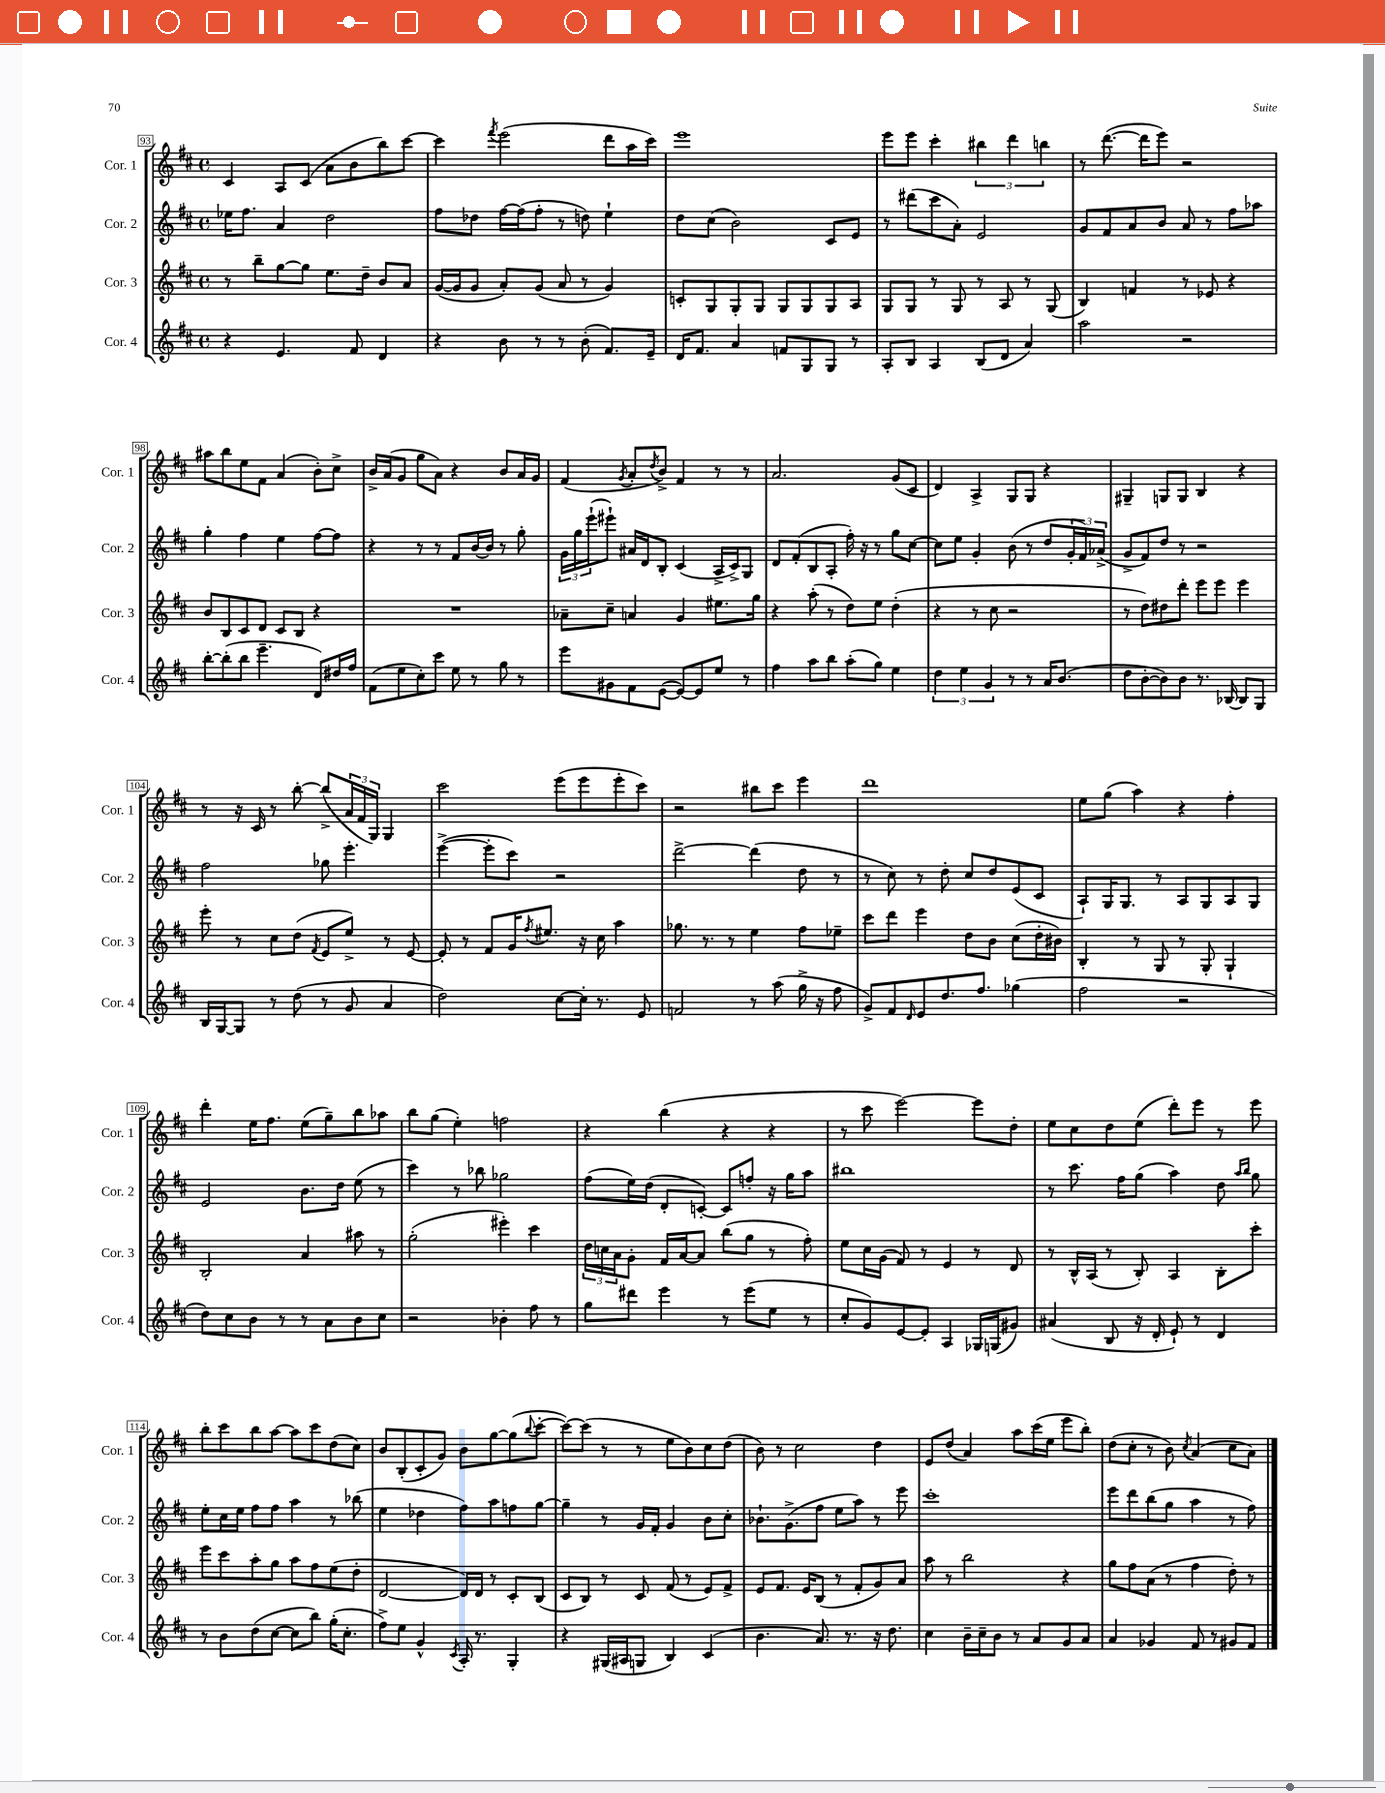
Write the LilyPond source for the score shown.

<<
\new StaffGroup <<
\new Staff = "s0" \with { instrumentName = "Cor. 1" shortInstrumentName = "Cor. 1" } {
    \clef treble \key d \major \defaultTimeSignature \time 4/4
    cis'4 a8 cis'8( a'8 b'8 b''8) cis'''8~ |
    cis'''4 \acciaccatura { fis'''8 } e'''2( d'''8 a''16 cis'''16) |
    e'''1 |
    e'''8 e'''8 cis'''4-. \tuplet 3/2 { bis''4 d'''4 b''4 } |
    r8 d'''8.~( d'''16 e'''8) r2 |
    ais''8 b''8 e''8 fis'8 a'4( b'8-.) cis''8-> |
    b'16-> a'16( g'8 g''8 a'8) r4 b'8 a'16 g'16 |
    fis'4( \acciaccatura { g'8 } a'8-. \acciaccatura { d''8 } b'8->) fis'4 r8 r8 |
    a'2. g'8( cis'8 |
    d'4) a4-> g8 g8 r4 |
    gis4-- g8 g8 b4 r4 |
    r8 r16 cis'16 r8 b''8~-. b''8->( \tuplet 3/2 { a'16 fis'16 g16) } g4 |
    cis'''2 e'''8( e'''8 e'''8-. cis'''8) |
    r2 bis''8 cis'''8 e'''4 |
    d'''1 |
    e''8 g''8( a''4) r4 fis''4-. |
    d'''4-. e''16 fis''8. e''8( g''8--) b''8 aes''8 |
    b''8 g''8( e''4-.) f''2 |
    r4 b''4( r4 r4 |
    r8 cis'''8 e'''2~) e'''8 d''8-. |
    e''8 cis''8 d''8 e''8( d'''8-.) e'''8 r8 e'''8 |
    b''8-. cis'''8 b''8 a''8~ a''8 cis'''8 d''8( cis''8) |
    b'8 b8-.( cis'8-. g'8) b'8 g''8~ g''8( \appoggiatura { b''8 } cis'''8~-. |
    cis'''8~) cis'''8( r8 r8 e''8 b'8) cis''8 d''8( |
    b'8) r8 cis''2 d''4 |
    e'8 d''8( a'4) a''8 cis'''16( e''16 e'''8 b''8-.) |
    d''8( cis''8-. r8 b'8) \acciaccatura { cis''8 } a'4( cis''8 a'8) \bar "|." |
}
\new Staff = "s1" \with { instrumentName = "Cor. 2" shortInstrumentName = "Cor. 2" } {
    \clef treble \key d \major \defaultTimeSignature \time 4/4
    ees''16 fis''8. a'4 d''2 |
    fis''8 des''8 fis''16~ fis''16( fis''8-. r8 d''8) e''4-! |
    d''8 cis''8( b'2) cis'8 e'8 |
    r8 dis'''8( cis'''8 a'8-.) e'2 |
    g'8 fis'8 a'8 b'8 a'8 r8 fis''8 aes''8 |
    g''4-. fis''4 e''4 fis''8~ fis''8 |
    r4 r8 r8 fis'8 b'16~ b'16 r8 g''8-. |
    \tuplet 3/2 { g'16 g''16 e'''16-!( } eis'''8-!) ais'16 d'16 b8-. cis'4( a16-> cis'16->) g8 |
    d'8 fis'8-.( b8 a8-. fis''16-.) r16 r8 g''8 cis''8~ |
    cis''8 e''8 g'4-. b'8( r8 d''8 \tuplet 3/2 { g'16-. fis'16) aes'16->( } |
    g'8-> fis'8) d''8 r8 r2 |
    fis''2 ges''8 e'''4.-. |
    e'''4~->( e'''8-. cis'''8) r2 |
    d'''2~-> d'''4( d''8 r8 |
    r8 cis''8) r8 d''8-. cis''8 d''8 e'8( cis'8 |
    a8-!) g16 g8. r8 a8 g8 a8 g8 |
    e'2 b'8. d''16 e''8( r8 |
    cis'''4) r8 bes''8 ges''2 |
    fis''8( e''16) d''16( d'8-. c'8~-.) c'8 f''8-. r16 g''16 a''8 |
    bis''1 |
    r8 cis'''8. fis''16 g''8( a''4) d''8 \grace { a''16 b''16 } g''8 |
    e''8-. cis''16 e''16 fis''8 fis''8 a''4 r8 bes''8( |
    e''4 des''4 fis''8) a''8 f''8 g''8~ |
    g''4-- r8 g'16 fis'16-. g'4 b'8 cis''8-. |
    bes'8.-! g'8.->( fis''8 e''8 a''8) r8 e'''8 |
    cis'''1-. |
    e'''8 d'''8 b''8( g''8 a''4 r8 fis''8) \bar "|." |
}
\new Staff = "s2" \with { instrumentName = "Cor. 3" shortInstrumentName = "Cor. 3" } {
    \clef treble \key d \major \defaultTimeSignature \time 4/4
    r8 b''8-- g''8~ g''8 e''8. d''16-- b'8 a'8 |
    g'16~( g'16 g'8 a'8-.) g'8( a'8 r8 g'4) |
    c'8-. g8 g8-. g8 g8 g8 g8 a8 |
    g8 g8 r8 g8 r8 a8 r8 g8( |
    b4) f'4 r8 ees'8 r4 |
    b'8 b8 cis'8 d'8 cis'8 b8 r4 |
    R1 |
    aes'8-- cis''8-- a'4 g'4 eis''8. g''16 |
    r4 a''8-.( r8 d''8) e''8 d''4-.( |
    r4 r8 cis''8 r2 |
    r8 d''8) dis''8 d'''8-. e'''8 e'''8 e'''4 |
    e'''8-. r8 cis''8 d''8( \acciaccatura { fis'8 } e'8 e''8->) r8 e'8~ |
    e'8-. r8 fis'8 g'16 \acciaccatura { fis''8 } eis''8. r16 cis''16 a''4 |
    ges''8. r8. r8 e''4 fis''8 ees''8-- |
    cis'''8 d'''8 e'''4 d''8 b'8 cis''8( d''16-. bis'16) |
    b4-. r8 g8 r8 g8-. g4-! |
    b2-. a'4 ais''8 r8 |
    g''2-.( eis'''4-.) cis'''4 |
    \tuplet 3/2 { d''16 c''16 a'16 } g'8-. fis'16 a'16~ a'8 b''8( g''8 r8 fis''8-.) |
    e''8 cis''16 g'16( fis'8) r8 e'4 r8 d'8 |
    r8 b16-^ a16( r8 b8-.) a4 b8-. cis'''8-. |
    e'''8 cis'''8 a''8-. g''8 a''8 fis''8 e''8( d''8-. |
    d'2~ d'16) d'16 r8 cis'8-. b8( |
    cis'8 b8) r8 cis'8 fis'8( r8 e'8) fis'8-> |
    e'8 fis'8. e'16 b8( r8 fis'8-. g'8) a'8 |
    a''8 r8 b''2 r4 |
    g''8 fis''8 a'8( r8 fis''4 d''8-.) r8 \bar "|." |
}
\new Staff = "s3" \with { instrumentName = "Cor. 4" shortInstrumentName = "Cor. 4" } {
    \clef treble \key d \major \defaultTimeSignature \time 4/4
    r4 e'4. fis'8 d'4 |
    r4 b'8 r8 r8 b'8-.( fis'8.) e'16-- |
    d'16 fis'8. a'4 f'8 g8 g8 r8 |
    a8-. b8 a4 b8( d'8 a'4) |
    a''2 r2 |
    b''8~-. b''8-.( b''8 e'''4.-- d'8) dis''16 fis''16 |
    fis'8( e''8 cis''8-.) cis'''8 e''8 r8 g''8 r8 |
    e'''8 gis'8 fis'8 e'8~( e'8~) e'8 e''8 r8 |
    fis''4 a''8 b''8 a''8-.( g''8) e''4 |
    \tuplet 3/2 { d''4 e''4 g'4 } r8 r8 a'16 b'8.( |
    d''8 b'8~-. b'8) b'8 r8. bes16~ bes8 g8 |
    b16 g16~ g8 r8 d''8( r8 g'8 a'4 |
    d''2) cis''8~ cis''16-. r8. e'8 |
    f'2 r8 a''8( g''16-> r16 fis''8 |
    g'8->) fis'8 \grace { d'16 } e'8 d''8. fis''8. ges''4( |
    fis''2 r2 |
    d''8) cis''8 b'8 r8 r8 a'8 b'8 cis''8 |
    r2 bes'4-. fis''8 r8 |
    g''8 dis'''8 e'''4 r8 e'''8( e''8 r8 |
    cis''8-. g'8) e'8~ e'8-. a4 ges16 g16( gis'8) |
    ais'4( b8 r16 d'16-. e'8-!) r8 d'4 |
    r8 b'8 d''8( cis''8~ cis''8 b''8) g''16-.( cis''8.-. |
    fis''8->) e''8 g'4-^ \acciaccatura { cis'8 } a16-. r8. g4-. |
    r4 gis16( ais16 g8 b4) cis'4( |
    b'4. a'8.) r8. r16 d''8. |
    cis''4 b'16-- cis''16-- b'8 r8 a'8 g'8 a'8 |
    a'4 ges'4 fis'8 r8 gis'8 fis'8 \bar "|." |
}
>>
>>
\layout { \context { \Score currentBarNumber = #93 \override BarNumber.stencil = #(make-stencil-boxer 0.1 0.3 ly:text-interface::print) } }
